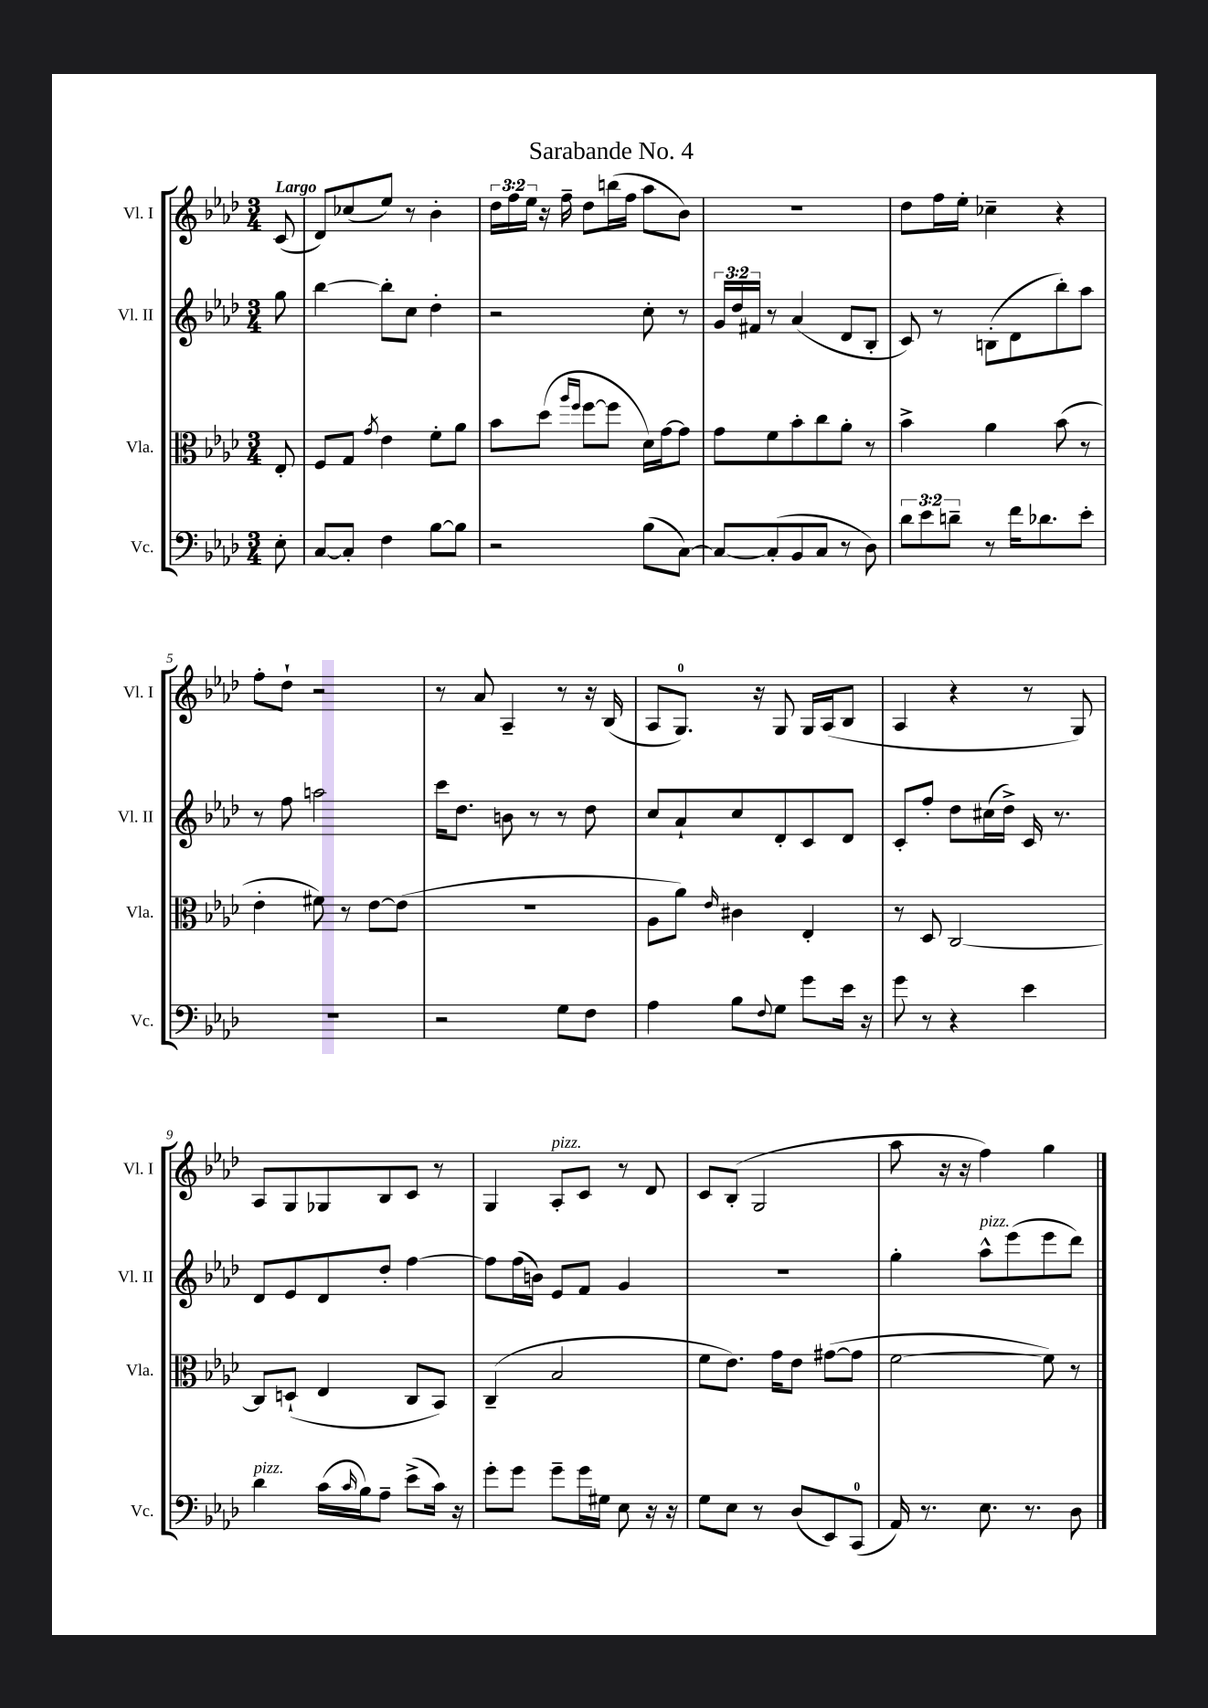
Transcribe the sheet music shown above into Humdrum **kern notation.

**kern	**kern	**kern	**kern
*staff4	*staff3	*staff2	*staff1
*clefF4	*clefC3	*clefG2	*clefG2
*k[b-e-a-d-]	*k[b-e-a-d-]	*k[b-e-a-d-]	*k[b-e-a-d-]
*M3/4	*M3/4	*M3/4	*M3/4
8E-'	8E-'	8gg	(8c
=	=	=	=
[8C	8F	[4bb-	8d-)
8C']	8G	.	(8cc-
.	8qg	.	.
4F	4e-	8bb-']	8ee-)
.	.	8cc	8r
[8B-	8f'	4dd-'	4b-'
8B-]	8a-	.	.
=	=	=	=
2r	8b-	2r	24dd-
.	.	.	24ff
.	.	.	24ee-
.	(8dd-	.	16r
.	.	.	16ff~
.	16qqaa-	.	.
.	16qqff	.	.
.	[8ff	.	8dd-
.	8ff]	.	(16bb
.	.	.	16ff
(8B-	16d-)	8cc'	8aa-
.	[16g	.	.
[8C)	8g]	8r	8b-)
=	=	=	=
8C_	8g	24g	2.r
.	.	24dd-	.
.	.	24f#	.
(8C']	8f	8r	.
8BB-	8b-'	(4a-	.
8C	8cc	.	.
8r	8a-'	8d-	.
8D-)	8r	8B-'	.
=	=	=	=
12d-	4b-^	8c)	8dd-
12e-	.	.	.
.	.	8r	16ff
12d~	.	.	.
.	.	.	16ee-'
8r	4a-	(8B'	4cc-~
16f	.	8d-	.
8.d-	.	.	.
.	(8b-	8bb-')	4r
8e-'	8r	8aa-	.
=	=	=	=
2.r	4e-'	8r	8ff'
.	.	8ff	8dd-`
.	8f#)	2aa	2r
.	8r	.	.
.	[8e-	.	.
.	(8e-]	.	.
=	=	=	=
2r	2.r	16ccc	8r
.	.	8.dd-	.
.	.	.	8a-
.	.	8b	4A-~
.	.	8r	.
8G	.	8r	8r
8F	.	8dd-	16r
.	.	.	(16B-
=	=	=	=
4A-	8A-	8cc	8A-
.	8a-)	8a-`	8.G)
.	16qqe-	.	.
8B-	4c#	8cc	.
.	.	.	16r
8qqF	.	.	.
8G	.	8d-'	8G
8g	4E-'	8c	16G
.	.	.	(16A-
16e-	.	8d-	8B-
16r	.	.	.
=	=	=	=
8g	8r	8c'	4A-
8r	8D-	8ff'	.
4r	[2C	8dd-	4r
.	.	(16cc#	.
.	.	16dd-^)	.
4e-	.	16c	8r
.	.	8.r	.
.	.	.	8G)
=	=	=	=
4d-	8C]	8d-	8A-
.	(8D`	8e-	8G
(16c	4E-	8d-	8G-
16qqc	.	.	.
16B-)	.	.	.
8A-~	.	8dd-'	8B-
(8e-^	8C	[4ff	8c
16c)	8BB-)	.	8r
16r	.	.	.
=	=	=	=
8g'	(4C~	8ff]	4G
8g	.	(16ff	.
.	.	16b)	.
8g~	2B-	8e-	8A-'
16g	.	8f	8c
16G#	.	.	.
8E-	.	4g	8r
16r	.	.	8d-
16r	.	.	.
=	=	=	=
8G	8f	2.r	8c
8E-	8.e-)	.	(8B-'
8r	.	.	2G
.	16g	.	.
(8D-	8e-	.	.
8EE-)	([8g#	.	.
(8CC	8g#]	.	.
=	=	=	=
16AA-)	[2f	4gg'	8aa-
8.r	.	.	.
.	.	.	16r
.	.	.	16r
8.E-	.	8aa-^^	4ff)
.	.	(8eee-	.
8.r	.	.	.
.	8f])	8eee-	4gg
8D-	8r	8ddd-)	.
==	==	==	==
*-	*-	*-	*-
